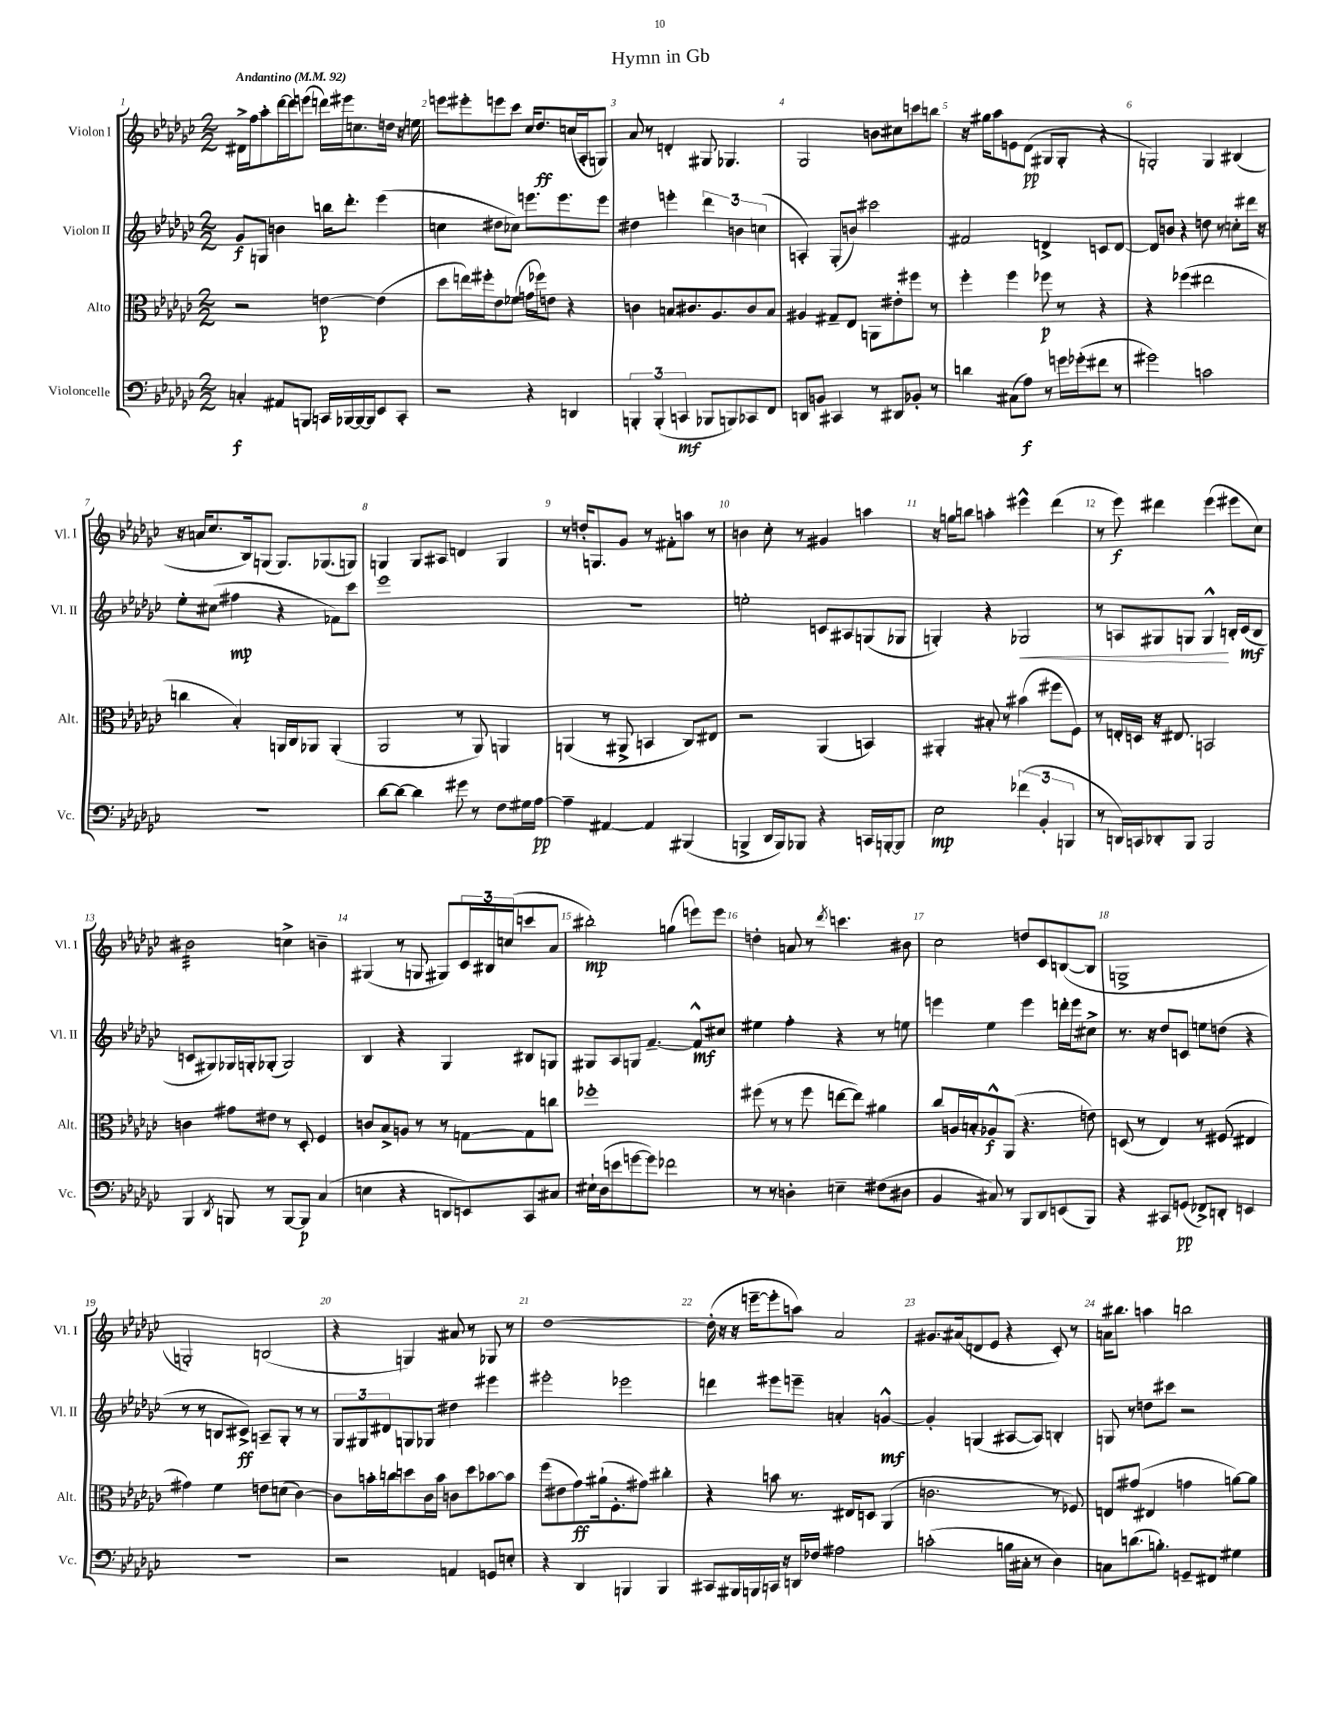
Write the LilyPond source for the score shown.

\header { title = "Hymn in Gb" }
<<
\new StaffGroup <<
\new Staff = "s0" \with { instrumentName = "Violon I" shortInstrumentName = "Vl. I" } {
    \clef treble \key ges \major \numericTimeSignature \time 2/2 \tempo "Andantino" 4 = 92
    dis'16-> f''16 aes''8-. des'''16~ des'''16 e'''8( d'''16) eis'''16 c''8. d''16 r16 e''16 |
    e'''8 eis'''8-. e'''8 ces'''8 ces''16 des''8.\ff c''16( aes16-. g8) |
    aes'8 r8 d'4-. gis8 ges4. |
    ges2 b'8 cis''8 c'''8 b''8 |
    r16 gis''16 aes''8 e'8 des'8\pp( gis8 gis8-. r4 |
    g2-.) g4 bis4( |
    r16 a'16 ces''8. bes16) g8( g8.) ges8.( g8) |
    g4 g8 ais8 d'4 g4 |
    r8 d''16-. g8. ges'8 r8 fis'8-. a''8 r8 |
    b'4 ces''8-. r8 gis'4 a''4 |
    r16 g''16 b''8 a''4-. eis'''4-^ des'''4( |
    r8 ees'''8\f) dis'''4 ees'''4( eis'''8 ces''8) |
    bis'2:32 c''4-> b'4-- |
    gis4( r8 g8 gis8) \tuplet 3/2 { ces'16 bis16 c''16( } c'''8 aes'8 |
    bis''2-.\mp) g''4( e'''8) e'''8 |
    d''4-. a'8 r8 \acciaccatura { des'''8 } c'''4. bis'8 |
    ces''2 d''8 ces'8 b8~( b8 |
    g1-> |
    g2-.) b2( |
    r4 g4) ais'8 r8 ges8 r8 |
    des''1~ |
    des''16-.( r16 r16 e'''16~-- e'''8-. a''8) aes'2 |
    gis'8. ais'16( d'8 ees'8 r4 ces'8-.) r8 |
    a'16 bis''8. a''4 b''2 \bar "|." |
}
\new Staff = "s1" \with { instrumentName = "Violon II" shortInstrumentName = "Vl. II" } {
    \clef treble \key ges \major \numericTimeSignature \time 2/2
    ges'8\f g8 b'4 b''16 des'''8.-. ees'''4( |
    c''4 dis''8 ces''8) e'''8. e'''8. e'''8 |
    dis''4 e'''4-. \tuplet 3/2 { des'''4 b'4 c''4( } |
    a4-.) ges8-.( b'8) cis'''2 |
    fis'2 d'4-> c'8 d'8~ |
    d'8 b'8 r4 d''8 r8 c''8-. dis'''16 r16 |
    ees''8-. cis''8( fis''4\mp r4 fes'8) ces'''8 |
    ees'''1 |
    R1 |
    e''2-. c'8 ais8 g8( ges8 |
    g4-.) r4 ges2\< |
    r8 a8 gis8 g8 g4-^\! b16-. ces'16\mf( b8 |
    c'8 gis8) ges16 g16-. ges8-.( ges2) |
    bes4 r4 ges4 bis8 g8 |
    gis8 aes8 g8 f'4.~-- f'8-^\mf cis''8 |
    eis''4 f''4-. r4 r8 e''8 |
    e'''4 ees''4 e'''4 d'''16-. e'''16 cis''8-> |
    r8. r16 des''8 c'8 e''8 d''8( r4 |
    r8 r8 b8 cis'8->\ff) a8-- ges8-. r8 r8 |
    \tuplet 3/2 { ges8 gis8 dis'8 } g8 ges8 dis''4 eis'''4 |
    eis'''2-. ees'''2 |
    d'''4 eis'''8 e'''8-- a'4-. g'4~-^\mf |
    g'4-. g4( ais8~ ais8) b4-. |
    g8 r8 d''8 cis'''8 r2 \bar "|." |
}
\new Staff = "s2" \with { instrumentName = "Alto" shortInstrumentName = "Alt." } {
    \clef alto \key ges \major \numericTimeSignature \time 2/2
    r2 e'4~\p e'4( |
    des''8 e''16) fis''16-. ees'8 fes'8( g'16 fes''16) e'8 r4 |
    c'4 b8 cis'8. aes8. cis'8 b8 |
    ais4 gis8-- ees8 a,8 eis'8-. fis''8 r8 |
    f''4-. f''4 fes''8\p r8 r4 |
    r4 fes''4( eis''2 |
    c''4 bes4-.) a,16 ces16 aes,8 aes,4-.( |
    aes,2 r8 aes,8) a,4 |
    a,4( r8 ais,8-> b,4 ces8) eis8 |
    r2 aes,4( b,4) |
    ais,4-. bis8-. r8 bis'4( fis''8 f8) |
    r8 e16-. d16 r16 eis8. b,2 |
    c'4 gis'8 eis'8 r8 des8-. f4 |
    c'8 bes8-> a8 r8 r8 g8~ g8 c''8 |
    fes''1-. |
    fis''8( r8 r8 fis''8 e''8~ e''8) ais'4 |
    ces''8 a16 b16-. aes8-^\f aes,8( r4. e'8) |
    d8( r8 ees4) r8 fis8( eis4 |
    gis'4) f'4 e'8 d'8( ces'4~) |
    ces'8 b'16-. c''16 d''8 ces'16 b'16 c'8 d''8 bes'8~ bes'8 |
    f''8( eis'8 ges'8\ff) ais'16-!( f8.-. gis'8) cis''4-. |
    r4 b'8 r8. eis16 d8 aes,4( |
    c'2. r8 fes8) |
    e8 gis'8( eis4 g'4 a'8~) a'8 \bar "|." |
}
\new Staff = "s3" \with { instrumentName = "Violoncelle" shortInstrumentName = "Vc." } {
    \clef bass \key ges \major \numericTimeSignature \time 2/2
    c4-.\f ais,8 b,,8 c,16 bes,,16~ bes,,16~ bes,,16 ees,8 c,8-. |
    r2 r4 d,4 |
    \tuplet 3/2 { b,,4-. b,,4-.( c,4\mf } bes,,8 b,,8) ces,8 f,8 |
    d,8 b,8 cis,4 r8 dis,8 bes,8-. r8 |
    d'4 cis8( aes8\f) r8 g'16 ges'16-.( fis'8 r8 |
    gis'2) c'2 |
    R1 |
    des'8~ des'8~ des'4 gis'8 r8 f8 gis16 aes16~\pp |
    aes4-- ais,4~ ais,4 bis,,4( |
    b,,4-> des,16 b,,16) bes,,8 r4 c,16 b,,16~-. b,,8 |
    ees2\mp \tuplet 3/2 { fes'4( bes,4-. b,,4 } |
    r8 d,16) c,16 des,8-. bes,,8 bes,,2 |
    bes,,4 \acciaccatura { des,8 } b,,8 r8 b,,8~ b,,8\p ces4( |
    e4 r4 d,8 e,8) ces,8 cis8 |
    eis16-! des16( e'8 g'8~ g'8) fes'2 |
    r8 r8 d4-. e4-- fis8( dis8 |
    bes,4 cis8) r8 bes,,8 des,8 e,8( bes,,8) |
    r4 cis,8 g,8\pp( fes,8->) d,8-. e,4 |
    R1 |
    r2 a,4 g,8 e8-. |
    r4 des,4 b,,4 b,,4 |
    cis,8 bis,,16 b,,16 c,16 r16 d,16 fes16 ais2 |
    c'2-.( b16 cis16-. r8 des4) |
    c8 d'8.( b8.-.) g,8-- fis,8 gis4 \bar "|." |
}
>>
>>
\layout { \context { \Score \override BarNumber.break-visibility = ##(#f #t #t) barNumberVisibility = #all-bar-numbers-visible } }
